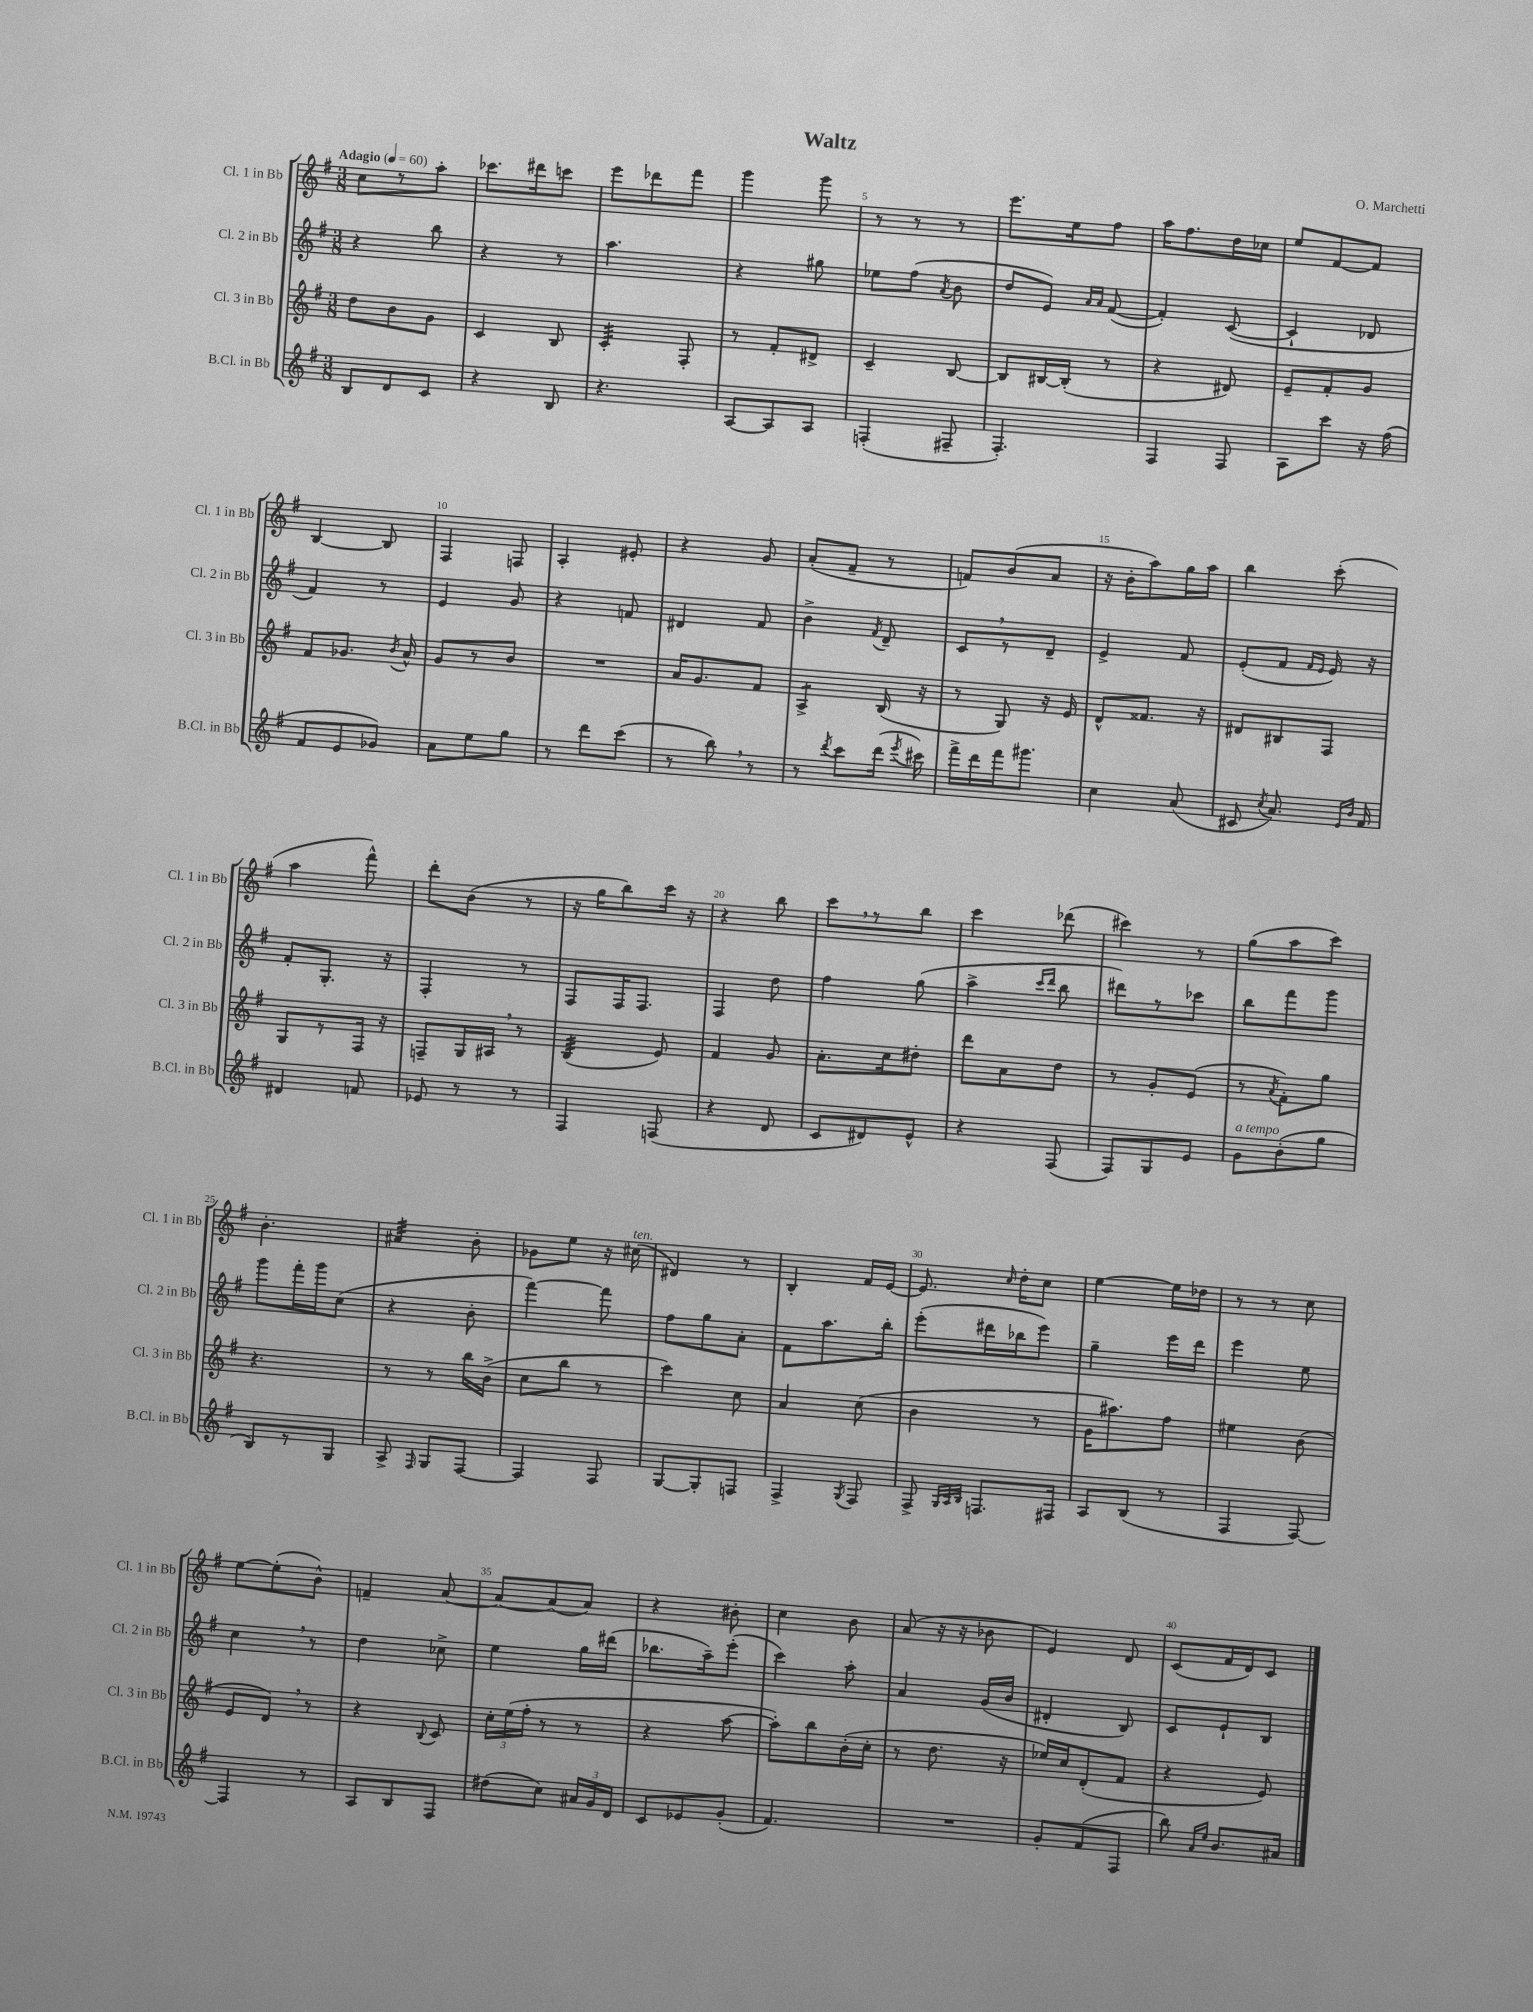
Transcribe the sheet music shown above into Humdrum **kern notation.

**kern	**kern	**kern	**kern
*staff4	*staff3	*staff2	*staff1
*clefG2	*clefG2	*clefG2	*clefG2
*k[f#]	*k[f#]	*k[f#]	*k[f#]
*M3/8	*M3/8	*M3/8	*M3/8
*MM60	*MM60	*MM60	*MM60
8B/L	8dd\L	4r	8cc\L
8d/	8b\	.	8r
8c/J	8g\J	8bb\	8aa'\J
=	=	=	=
4r	4c/	4r	8.ccc-\L
.	.	.	16ddd#\k
8B/	8B/	8r	8ccc\J
=	=	=	=
4.r	4c'/	4.aa\	8eee\L
.	.	.	8ddd-\
.	8F#'/	.	8fff#\J
=	=	=	=
[8A/L	8r	4r	4ggg\
8A/]	8f#'/L	.	.
8A/J	8d#^/J	8gg#\	8ggg\
=	=	=	=
(4F'/	4c~/	8ee-\L	8r
.	.	(8ff#\J	8r
.	.	8qa/	.
8F#~/	[8B/	8b\	8r
=	=	=	=
4.F#'/)	8B/]L	8dd/L	8.eee\L
.	[16B#/L	8e/J)	.
.	(16B#'/]JJ	.	16ee\k
.	.	16qqa/LL	.
.	.	16qqa/JJ	.
.	8r	([8f#/	8ff#\J
=	=	=	=
4F#/	4r	4f#'/])	16aa\LK
.	.	.	8.ff#\
8F#/	8d#/)	([8c/	16dd\L
.	.	.	16cc-\JJ
=	=	=	=
8A\L	8e~/L	4c`/]	8ee/L
8ccc\J	8f#'/	.	[8f#/
16r	8g/J	8d-/	8f#/]J
(16ff#\	.	.	.
=	=	=	=
8f#/L	8f#/L	4f#/)	[4B/
8e/	8.g-/J	.	.
8g-/J)	.	8r	8B/]
.	8qb/	.	.
.	16a^^/	.	.
=	=	=	=
8a\L	8g/L	4e/	4F#/
8ee\	8r	.	.
8gg\J	8b/J	8g/	8F/
=	=	=	=
8r	4.r	4r	4A'/
8ddd\L	.	.	.
(8ccc\J	.	8f/	8e#'/
=	=	=	=
8r	16a/LK	4d#/	4r
.	8.g/	.	.
8bb\)	.	.	.
8r	8f#/J	8f#/	8g/
=	=	=	=
8r	4A^/	4b^\	(8a'/L
8qddd/	.	.	.
8ccc\L	.	.	8f#~/J
.	.	8qf#/	.
(16ddd\Jk	(16B/	8d~/	8r
8qeee/	.	.	.
16ccc#\)	16r	.	.
=	=	=	=
16fff#^\LL	8r	8c/L	8f/L)
16ddd\	.	.	.
16fff#\J	8G/)	8r	(8b/
8.ggg#\J	.	.	.
.	16r	8d~/J	8a/J
.	16e/	.	.
=	=	=	=
4cc\	8d^^/L	4e^/	16r
.	.	.	16b'\LK
.	8.f##/J	.	8aa\)
(8a/	.	8f#/	16gg\L
.	16r	.	16aa\JJ
=	=	=	=
8c#/	8d#/L	(8e'/L	4bb\
8qcc/	.	.	.
8.a/)	8B#/	8f#/J	.
.	.	16qqf#/LL	.
.	.	16qqe/JJ	.
.	8F#/J	16e/)	(8ccc'\
16qqe/LL	.	.	.
16qqb/JJ	.	.	.
16f#/	.	16r	.
=	=	=	=
4d#/	8G/L	8f#'/L	4aa\
.	8r	8.G'/J	.
8f/	16F#/Jk	.	8fff#^^\)
.	16r	16r	.
=	=	=	=
8e-/	8F~/L	4F#'/	8ddd'\L
8r	16G/L	.	(8b\J
.	16A#/JJ	.	.
8r	8r	8r	8r
=	=	=	=
4F#/	(4B/	8F#/L	16r
.	.	.	16gg\LK
.	.	16F#/K	8bb\)
.	.	8.F#/J	.
(8F/	8e/)	.	16ccc\Jk
.	.	.	16r
=	=	=	=
4r	4f#/	4F#/	4r
8d/	8g/	8dd\	8bb\
=	=	=	=
8c/L	8.a'\L	4ff#\	8ccc\L
8d#/)	.	.	8r
.	16cc\k	.	.
8e^^/J	8dd#'\J	(8gg\	8bb\J
=	=	=	=
4r	8ddd\L	4aa^\	4ccc\
.	8a\	.	.
.	.	16qqccc/LL	.
.	.	16qqddd/JJ	.
(8F#/	8dd\J	8bb\	(8ddd-\
=	=	=	=
8F#/L)	8r	8ddd#\L)	4ccc#\)
8G/	8g'/L	8r	.
8e/J	(8e/J	8ccc-\J	8r
=	=	=	=
8g\L	8r	8bb\L	(8gg\L
.	8qa/	.	.
(8b'\	8f#'\L)	8fff#\	8aa\
8gg\J	8gg\J	8ggg\J	8ccc\J)
=	=	=	=
8B/L)	4.r	8ggg\L	4.b'\
8r	.	16fff#'\L	.
.	.	16ggg\J	.
8G/J	.	(8cc\J	.
=	=	=	=
8A^/	8r	4r	4a#/
16qqF#/	.	.	.
8G/L	8r	.	.
[8F#/J	16bb\LL	8b'\	8b'\
.	(16b^\JJ	.	.
=	=	=	=
4F#/]	8cc\L	[4fff#\)	8g-\L
.	8bb\J	.	8ee\J
8F#/	8r	8fff#\]	16r
.	.	.	(16cc#\
=	=	=	=
[8G/L	4ccc\)	8ff#\L	4d#/)
8G'/]	.	8gg\	.
8F/J	8cc\	8a'\J	8r
=	=	=	=
4F#^/	4a/	8f#\L	4B'/
.	.	8.aa\	.
8qG/	.	.	.
8F#/	(8cc\	.	16f#/LL
.	.	16bb'\Jk	[16e/JJ
=	=	=	=
8F#^/	4b\	(8eee'\L	8.e/]
32qqG/LLL	.	.	.
32qqA/	.	.	.
32qqB/JJJ	.	.	.
8.F/L	.	16ddd#\L	.
.	.	.	16qqcc/
.	.	16bb-\J	16dd'\LK
.	8r	8eee\J)	8cc\J
16F#/Jk	.	.	.
=	=	=	=
8A/L	16g\LK	4gg~\	[4ee\
.	8.aa#\)	.	.
(8B/J	.	.	.
8r	8ff#\J	16eee\LL	16ee\]LL
.	.	16ddd\JJ	16dd-\JJ
=	=	=	=
4F#/	4ee#\	4eee\	8r
.	.	.	8r
[8F#/)	(8b\	8ee\	8cc\
=	=	=	=
4F#/]	8e/L	4cc\	[8ee\L
.	8d/J)	.	(8ee'\]
8r	8r	8r	8b^^\J)
=	=	=	=
8A/L	4r	4dd\	4f~/
8B/	.	.	.
.	8qqB/	.	.
8F#/J	8c/	8cc-^\	[8a/
=	=	=	=
(8dd#\L	24cc'\LL	4ee\	8a/_L
.	(24ee\	.	.
.	24ff#'\JJ	.	.
8cc\J)	8r	.	(8a/]
24a#/LL	8r	16gg\LL	8a/J)
24g/	.	.	.
.	.	(16ddd#\JJ	.
24d/JJ	.	.	.
=	=	=	=
8c/L	4r	8.bb-\L	4r
8e-/	.	.	.
.	.	16aa~\k)	.
(8g'/J	[8aa\	(8eee'\J	8b#'\
=	=	=	=
4.f#/)	8aa'\]L)	4ccc\)	4cc\
.	8bb\	.	.
.	(16b'\L	8aa'\	8b\
.	16cc'\JJ	.	.
=	=	=	=
4.r	8r	4a/	(8a/
.	8.dd\	.	16r
.	.	.	16r
.	.	(16g/LL	8b-\
.	16r	16b/JJ	.
=	=	=	=
8g'/L	16ee-/LL)	4d#'/	4e/)
.	16cc/J	.	.
(8f#/	(8d'/	.	.
8F#/J	8f#/J	8B/)	8d/
=	=	=	=
8bb\)	4r	8c/L	(8c/L
16qqa/LL	.	.	.
16qqee/JJ	.	.	.
8.b/L	.	8e`/	16f#/L
.	.	.	16d/J)
.	8e/)	8B/J	8c/J
16a#/Jk	.	.	.
==	==	==	==
*-	*-	*-	*-
